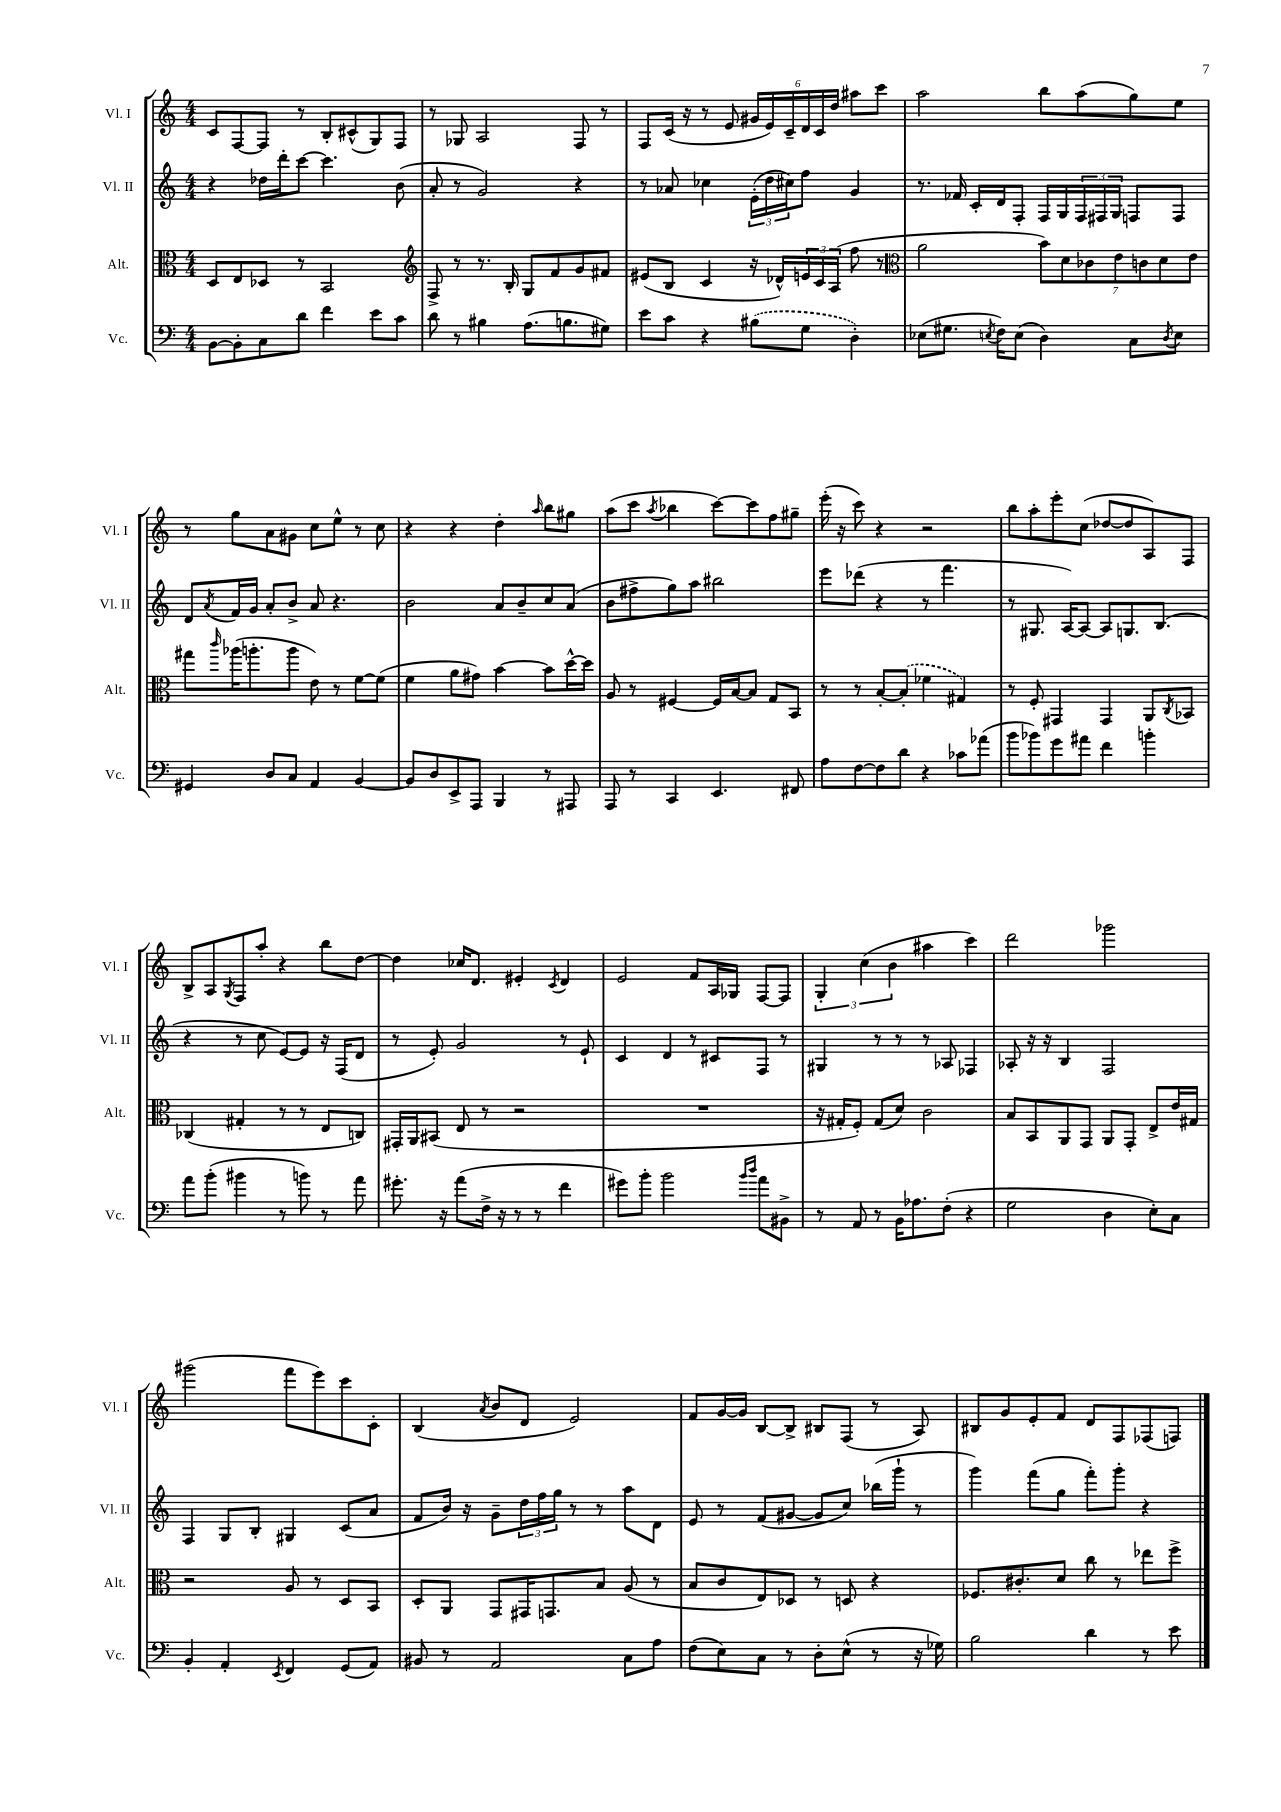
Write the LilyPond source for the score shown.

<<
\new StaffGroup <<
\new Staff = "s0" \with { instrumentName = "Vl. I" shortInstrumentName = "Vl. I" } {
    \clef treble \key c \major \numericTimeSignature \time 4/4
    c'8 f8~ f8 r8 b8-. cis'8-^( g8) f8 |
    r8 ges8 a2 f8 r8 |
    f8 c'16( r16 r8 e'8 \tuplet 6/4 { gis'16 e'16) c'16-- d'16 c'16 d''16 } ais''8 c'''8 |
    a''2 b''8 a''8( g''8) e''8 |
    r8 g''8 a'8 gis'8 c''8 e''8-^ r8 c''8 |
    r4 r4 d''4-. \grace { a''16 } b''8 gis''8 |
    a''8( c'''8 \acciaccatura { a''8 } bes''4 c'''8~) c'''8 f''8 gis''8-- |
    e'''16-.( r16 c'''8) r4 r2 |
    b''8 a''8-. e'''8-. c''8( des''8~ des''8 a8) f8 |
    b8-> a8 \acciaccatura { g8 } f8 a''8-. r4 b''8 d''8~ |
    d''4 ces''16 d'8. eis'4-. \acciaccatura { c'8 } d'4 |
    e'2 f'8 a16 ges16 f8~ f8 |
    \tuplet 3/2 { g4-. c''4( b'4 } ais''4 c'''4) |
    d'''2 ges'''2 |
    gis'''2( f'''8 e'''8) c'''8 c'8-. |
    b4( \acciaccatura { a'8 } b'8 d'8 e'2) |
    f'8 g'16~ g'16 b8~ b8-> bis8 f8( r8 a8) |
    bis8 g'8 e'8-. f'8 d'8 f8 fes8( f8) \bar "|." |
}
\new Staff = "s1" \with { instrumentName = "Vl. II" shortInstrumentName = "Vl. II" } {
    \clef treble \key c \major \numericTimeSignature \time 4/4
    r4 des''16 d'''16-. c'''8~ c'''4. b'8( |
    a'8-. r8 g'2) r4 |
    r8 aes'8 ces''4 \tuplet 3/2 { e'16-.( d''16 cis''16) } f''8 g'4 |
    r8. fes'16 c'16-. d'16 f8-. f16 g16 \tuplet 3/2 { f16 fis16 g16 } f8 f8 |
    d'8 \acciaccatura { a'8 } f'16 g'16 a'8-. b'8-> a'8 r4. |
    b'2 a'8 b'8-- c''8 a'8( |
    b'8 fis''8-> g''8) a''8 bis''2 |
    e'''8 des'''8( r4 r8 f'''4. |
    r8 gis8. a16~) a8~ a8 g8. b8.( |
    r4 r8 c''8 e'8~) e'8 r16 f16( d'8 |
    r8 e'8-.) g'2 r8 e'8-! |
    c'4 d'4 r8 cis'8 f8 r8 |
    gis4 r8 r8 r8 aes8 fes4 |
    aes8-. r16 r16 b4 f2 |
    f4 g8 b8-. gis4 c'8( a'8 |
    f'8 b'16) r16 g'8-- \tuplet 3/2 { d''16 f''16 g''16 } r8 r8 a''8 d'8 |
    e'8 r8 f'8( gis'8~ gis'8 c''8) bes''16( g'''16-! r8 |
    g'''4) f'''8( g''8 f'''8-.) g'''8-. r4 \bar "|." |
}
\new Staff = "s2" \with { instrumentName = "Alt." shortInstrumentName = "Alt." } {
    \clef alto \key c \major \numericTimeSignature \time 4/4
    d8 e8 des8 r8 b,2 |
    \clef treble f8-> r8 r8. b16-. g8 f'8 g'8 fis'8 |
    eis'8( b8 c'4 r16 des'16-^) \tuplet 3/2 { e'16 c'16 a16( } f''8 r8 |
    \clef alto a'2 \tuplet 7/4 { b'8) d'8 ces'8 e'8 c'8 d'8 e'8 } |
    gis''8 \grace { c'''16 } aes''16( a''8.-. a''8 e'8) r8 f'8~ f'8( |
    f'4 a'8 gis'8) b'4~ b'8 d''16~-^ d''16 |
    a8 r8 fis4~ fis16 b16~ b8 g8 b,8 |
    r8 r8 b8~-. \once \slurDashed b8-.( fes'4 gis4) |
    r8 f8-. gis,4 gis,4 a,8 \acciaccatura { c8 } bes,8 |
    ces4( gis4-. r8 r8 e8 c8) |
    gis,16-. a,16 bis,8( e8 r8 r2 |
    R1 |
    r16 gis16-. f8-.) gis8( d'8) c'2 |
    b8 b,8 a,8 g,8 a,8 g,8-. e8-> e'16 gis16 |
    r2 a8 r8 d8 b,8 |
    d8-. a,8 g,8 gis,16 g,8. b8 a8( r8 |
    b8 c'8 e8) des8 r8 d8 r4 |
    fes8. cis'8.-. d'8 c''8 r8 ees''8 f''8-> \bar "|." |
}
\new Staff = "s3" \with { instrumentName = "Vc." shortInstrumentName = "Vc." } {
    \clef bass \key c \major \numericTimeSignature \time 4/4
    b,8~ b,8-. c8 d'8 f'4 e'8 c'8 |
    d'8 r8 bis4 a8.( b8. gis8) |
    e'8 c'8 r4 \once \slurDashed bis8( g8 d4-.) |
    ees8( gis8. \acciaccatura { e8 } f16) e8( d4) c8 \acciaccatura { d8 } e8 |
    gis,4 d8 c8 a,4 b,4~ |
    b,8 d8 e,8-> a,,8 b,,4 r8 ais,,8 |
    a,,8 r8 c,4 e,4. fis,8 |
    a8 f8~ f8 d'8 r4 ces'8 aes'8( |
    b'8 bes'8) g'8 ais'8 f'4 b'4-. |
    a'8 b'8-.( bis'4 r8 b'8) r8 a'8 |
    gis'8.-. r16 a'8( f16-> r16 r8 r8 f'4 |
    gis'8) b'8-. b'2 \grace { b'16 d''16 } a'8 bis,8-> |
    r8 a,8 r8 b,16 aes8. f8-.( r4 |
    g2 d4 e8-.) c8 |
    b,4-. a,4-. \acciaccatura { e,8 } f,4 g,8( a,8) |
    bis,8 r8 a,2 c8 a8 |
    f8( e8) c8 r8 d8-. e8-^( r8 r16 ges16) |
    b2 d'4 r8 e'8 \bar "|." |
}
>>
>>
\layout { \context { \Score \remove "Bar_number_engraver" } }
